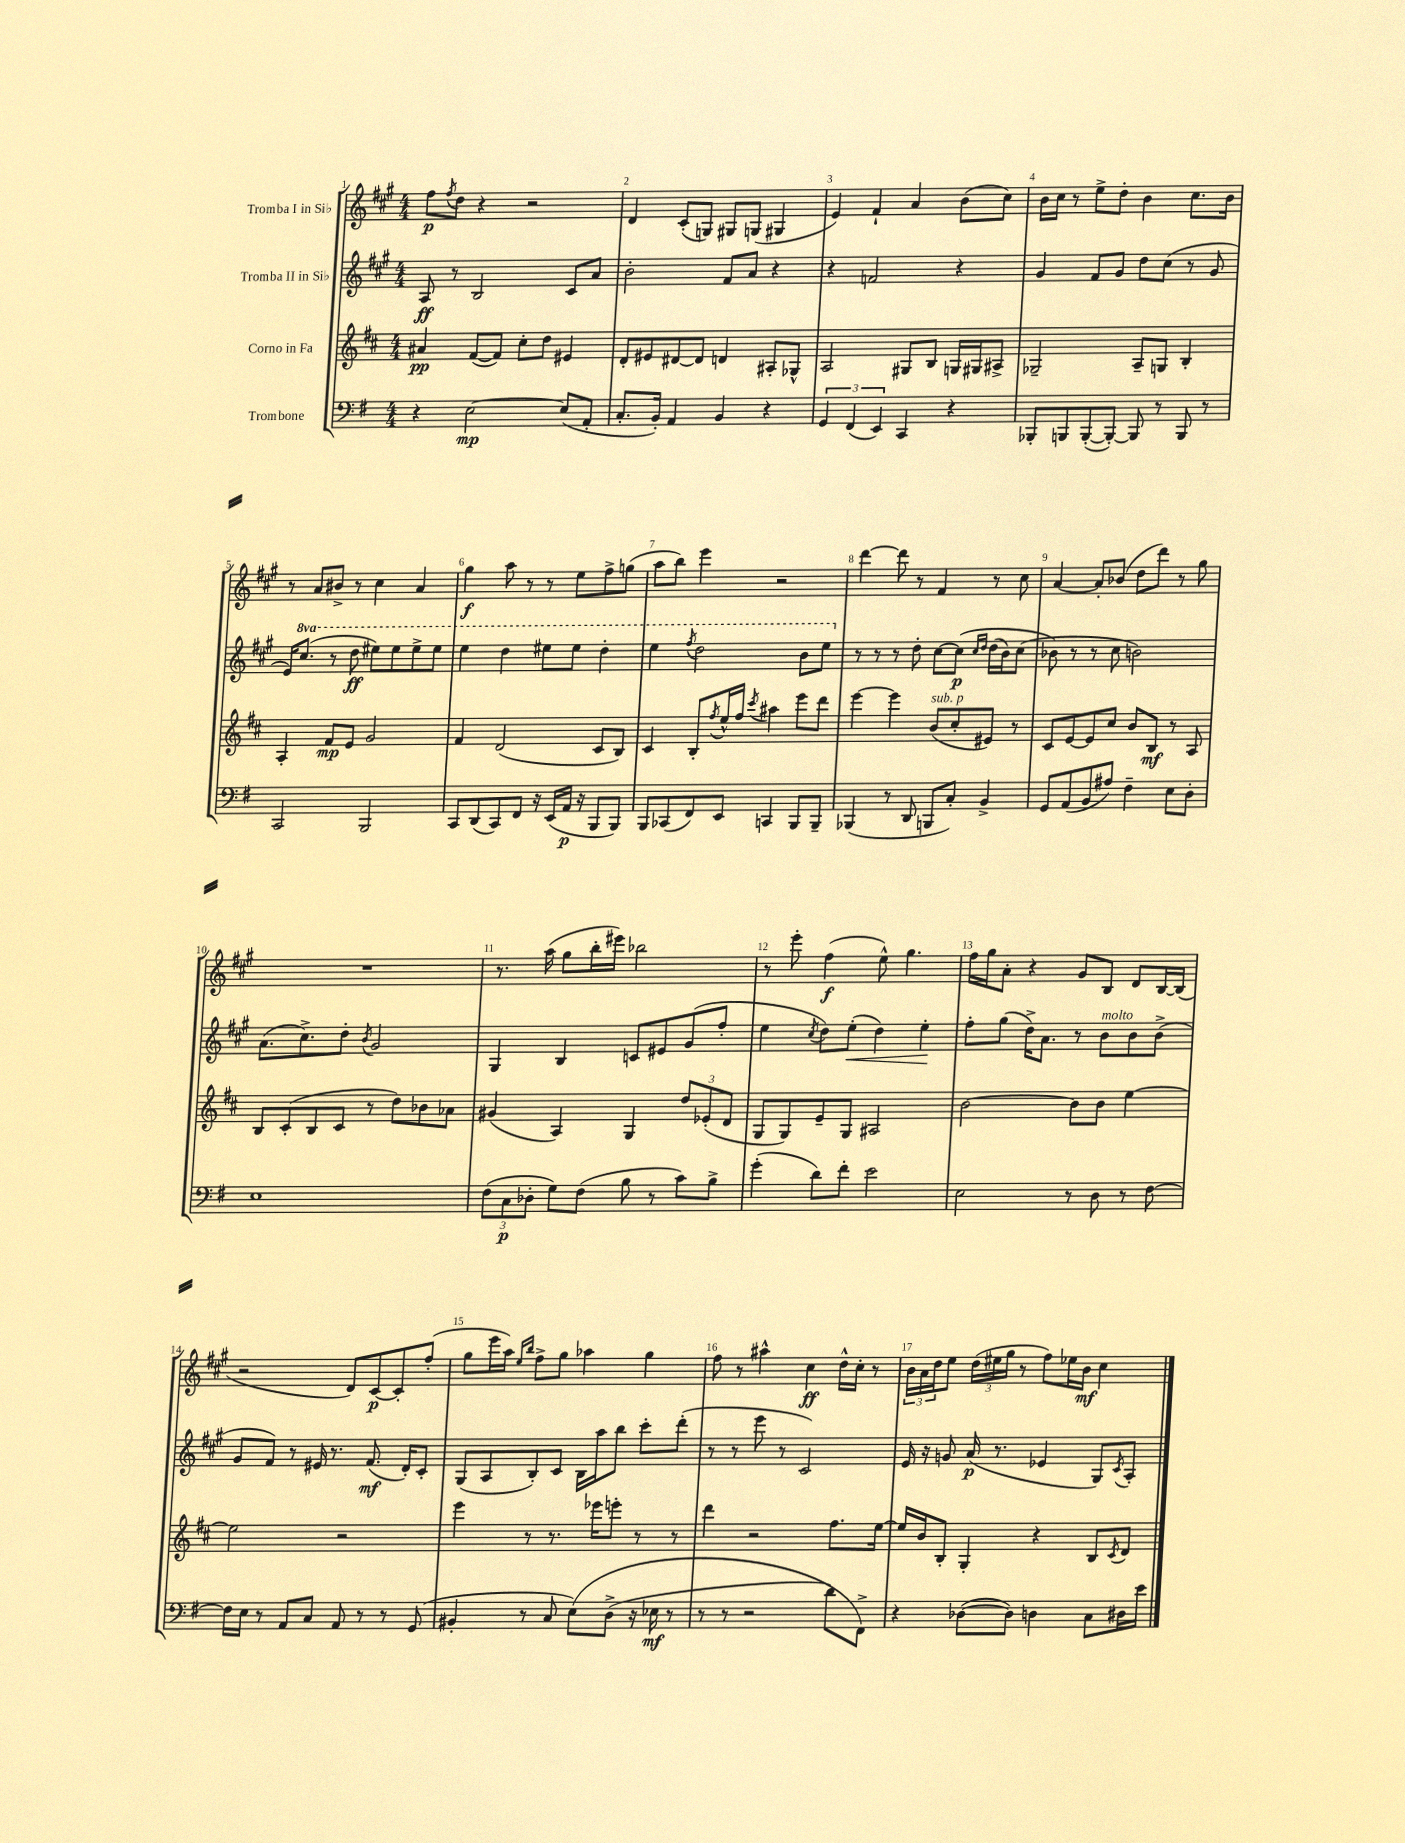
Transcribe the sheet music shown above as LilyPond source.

<<
\new StaffGroup <<
\new Staff = "s0" \with { instrumentName = "Tromba I in Sib" } {
    \clef treble \key a \major \numericTimeSignature \time 4/4
    fis''8\p \acciaccatura { fis''8 } d''8 r4 r2 |
    d'4 cis'8-.( g8) gis8 g8( gis4 |
    e'4) fis'4-! a'4 b'8( cis''8) |
    b'16 cis''16 r8 e''8-> d''8-. b'4 cis''8. b'16 |
    r8 a'8 bis'8-> r8 cis''4 a'4 |
    gis''4\f a''8 r8 r8 e''8 fis''8-> g''8( |
    a''8 b''8) e'''4 r2 |
    d'''4~ d'''8 r8 fis'4 r8 cis''8 |
    a'4~ a'8-. bes'8( d''8 d'''8) r8 gis''8 |
    R1 |
    r8. a''16( gis''8 b''16-. eis'''16) bes''2 |
    r8 e'''8-. fis''4\f( e''8-^) gis''4. |
    fis''16 gis''16 a'8-. r4 gis'8 b8 d'8 b16~ b16( |
    r2 d'8) cis'8~\p cis'8-. fis''8-.( |
    gis''8 e'''16 a''16) \grace { e''16 b''16 } fis''8-> gis''8 aes''4 gis''4 |
    fis''8 r8 ais''4-^ cis''4\ff d''16-^ cis''16-. r8 |
    \tuplet 3/2 { b'16 a'16 d''16 } e''8 \tuplet 3/2 { d''16( eis''16 gis''16 } r8 fis''8) ees''16 b'16\mf cis''4 \bar "|." |
}
\new Staff = "s1" \with { instrumentName = "Tromba II in Sib" } {
    \clef treble \key a \major \numericTimeSignature \time 4/4 \set Staff.ottavationMarkups = #ottavation-simple-ordinals
    a8\ff r8 b2 cis'8 a'8 |
    b'2-. fis'8 a'8 r4 |
    r4 f'2 r4 |
    gis'4 fis'8 gis'8 d''8 cis''8( r8 gis'8 |
    e'16) \ottava #1 cis'''8.( r8 d'''8\ff eis'''8) eis'''8 eis'''8-> eis'''8 |
    e'''4 d'''4 eis'''8 eis'''8 d'''4-. |
    e'''4 \acciaccatura { fis'''8 } d'''2 b''8 e'''8 \ottava #0 |
    r8 r8 r8 d''8-. cis''8~ cis''8\p\( \grace { cis''16 d''16 } d''16( b'16) cis''8( |
    bes'8\) r8 r8 cis''8 b'2) |
    a'8.( cis''8.->) d''8-. \acciaccatura { b'8 } gis'2 |
    gis4 b4 c'8 eis'8 gis'8( fis''8-. |
    e''4 \acciaccatura { cis''8 } d''8) e''8-.\<( d''4) e''4-.\! |
    fis''8-. gis''8( d''16->) a'8. r8 b'8^\markup { \italic "molto" } b'8 b'8->( |
    gis'8 fis'8) r8 eis'16 r8. fis'8.\mf( d'16-.) cis'8-. |
    gis8( a8 b8-.) cis'8 b16 a''16 b''8 cis'''8-. d'''8-.( |
    r8 r8 e'''8 r8 cis'2) |
    e'16 r16 g'8 a'16\p( r8. ees'4 gis8) \acciaccatura { cis'8 } a8-. \bar "|." |
}
\new Staff = "s2" \with { instrumentName = "Corno in Fa" } {
    \clef treble \key d \major \numericTimeSignature \time 4/4
    ais'4\pp fis'8~( fis'8) cis''8-. d''8 eis'4 |
    d'8-. eis'8 dis'8~ dis'8 d'4 ais8-. ges8-^ |
    a2 gis8 b8 g16 gis16 ais8-> |
    ges2-- a8-- g8 b4-. |
    a4-. fis'8\mp e'8 g'2 |
    fis'4 d'2( cis'8 b8) |
    cis'4 b8-. \acciaccatura { fis''8 } e''16-^ fis''16 \acciaccatura { cis'''8 } ais''4 e'''8 d'''8 |
    e'''4~ e'''4 b'8^\markup { \italic "sub. p" }( cis''8-. eis'8) r8 |
    cis'8 e'8~ e'8 cis''8 b'8 b8\mf r8 a8 |
    b8 cis'8-.( b8 cis'8 r8 d''8) bes'8 aes'8 |
    gis'4( a4) g4 \tuplet 3/2 { d''8 ees'8-.( d'8 } |
    g8 g8) e'8-- g8 ais2 |
    b'2~ b'8 b'8 e''4~ |
    e''2 r2 |
    e'''4 r8 r8. ees'''16 e'''8-. r8 r8 |
    d'''4 r2 fis''8. e''16~ |
    e''16 b'16 b8-. g4-. r4 b8 \acciaccatura { cis'8 } d'8 \bar "|." |
}
\new Staff = "s3" \with { instrumentName = "Trombone" } {
    \clef bass \key g \major \numericTimeSignature \time 4/4
    r4 e2~\mp e8( a,8-. |
    c8.-. b,16-.) a,4 b,4 r4 |
    \tuplet 3/2 { g,4 fis,4( e,4) } c,4 r4 |
    bes,,8-. b,,8 b,,8~-.( b,,8~-.) b,,8 r8 b,,8 r8 |
    c,2 b,,2 |
    c,8 d,8( c,8) fis,8 r16 e,16( a,16\p r16 b,,8 b,,8) |
    b,,8 ces,8( fis,8) e,8 c,4 b,,8 b,,8-- |
    bes,,4( r8 d,8 b,,8 c8-.) b,4-> |
    g,8 a,8( b,8 ais8) fis4-- e8 d8-. |
    e1 |
    \tuplet 3/2 { fis8( c8\p des8-. } g8) fis8( b8 r8 c'8) b8-> |
    g'4-.( d'8) fis'8-. e'2 |
    e2 r8 d8 r8 fis8~ |
    fis16 e16 r8 a,8 c8 a,8 r8 r8 g,8( |
    bis,4-. r8 c8 e8)\( d8->( r16 ees16\mf r8 |
    r8 r8 r2 d'8) fis,8->\) |
    r4 des8~( des8) d4 c8 dis16 e'16 \bar "|." |
}
>>
>>
\layout { \context { \Score \override BarNumber.break-visibility = ##(#f #t #t) barNumberVisibility = #all-bar-numbers-visible } }
